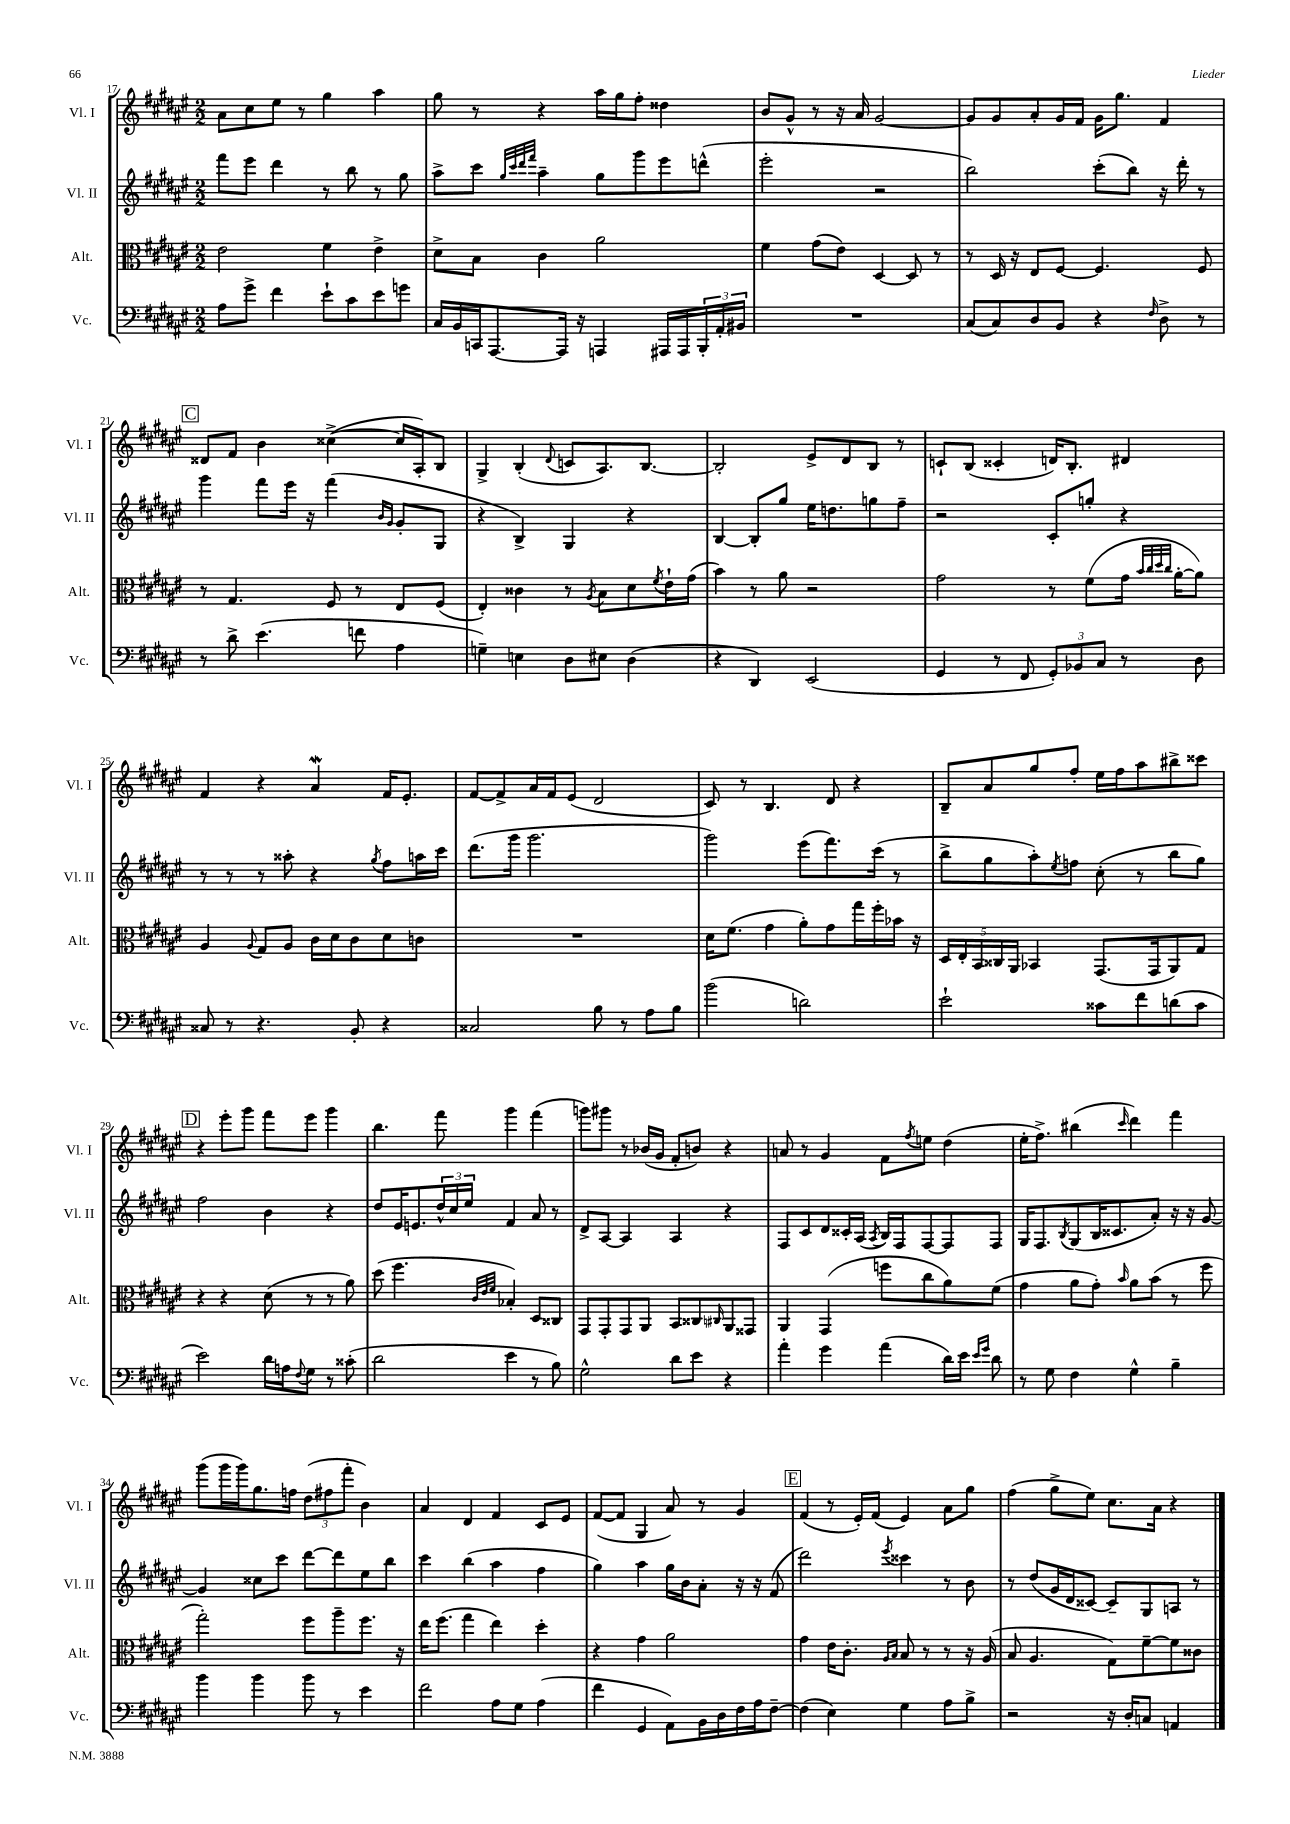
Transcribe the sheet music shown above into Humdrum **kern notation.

**kern	**kern	**kern	**kern
*staff4	*staff3	*staff2	*staff1
*clefF4	*clefC3	*clefG2	*clefG2
*k[f#c#g#d#a#e#]	*k[f#c#g#d#a#e#]	*k[f#c#g#d#a#e#]	*k[f#c#g#d#a#e#]
*M2/2	*M2/2	*M2/2	*M2/2
8A#\L	2e#\	8fff#\L	8a#\L
8g#^\J	.	8eee#\J	8cc#\
4f#\	.	4ddd#\	8ee#\J
.	.	.	8r
8e#`\L	4f#\	8r	4gg#\
8c#\	.	8bb\	.
8e#\	4e#^\	8r	4aa#\
8g\J	.	8gg#\	.
=	=	=	=
16C#/LL	8d#^\L	8aa#^\L	8gg#\
16BB/	.	.	.
16CC/J	8B\J	8ccc#\J	8r
[8.AAA#/	.	.	.
.	.	32qqgg#/LLL	.
.	.	32qqccc#/	.
.	.	32qqddd#/	.
.	.	32qqfff#/JJJ	.
.	4c#\	4aa#~\	4r
16AAA#/]Jk	.	.	.
16r	.	.	.
4AAA/	2a#\	8gg#\L	16aa#\LL
.	.	.	16gg#\J
.	.	8ggg#\	8ff#'\J
16AAA#/LL	.	8eee#\	4dd##\
16AAA#/	.	.	.
24BBB'/	.	(8ddd^^\J	.
24AA#'/	.	.	.
24BB#/JJ	.	.	.
=	=	=	=
1r	4f#\	2eee#'\	8b/L
.	.	.	8g#^^/J
.	(8g#\L	.	8r
.	8e#\J)	.	16r
.	.	.	16a#/
.	[4D#/	2r	[2g#/
.	8D#/]	.	.
.	8r	.	.
=	=	=	=
(8C#/L	8r	2bb\)	8g#/]L
8C#/)	16D#/	.	8g#/
.	16r	.	.
8D#/	8E#/L	.	8a#'/
8BB/J	[8F#/J	.	16g#/L
.	.	.	16f#/JJ
4r	4.F#/]	(8ccc#'\L	16g#\LK
.	.	.	8.gg#\J
.	.	8bb\J)	.
16qqF#/	.	.	.
8D#^\	.	16r	4f#/
.	.	16ddd#'\	.
8r	8F#/	8r	.
=	=	=	=
8r	8r	4ggg#\	8d##/L
8d#^\	4.G#/	.	8f#/J
(4.e#\	.	8fff#\L	4b\
.	.	16eee#\Jk	.
.	.	16r	.
.	8F#/	(4fff#\	([4cc##^\
8f\	8r	.	.
.	.	16qqb/LL	.
.	.	16qqg#/JJ	.
4A#\	8E#/L	8g#'/L	16cc##/]LL
.	.	.	16A#'/J)
.	(8F#/J	8G#/J	8B/J
=	=	=	=
4G~\)	4E#'/)	4r	4G#^/
4E\	4c##\	4B^/)	(4B'/
.	.	.	8qqd#/
8D#\L	8r	4G#/	8c/L
.	8qA#/	.	.
8E#\J	8B\L	.	8.A#/)
(4D#\	8d#\	4r	.
.	.	.	[8.B/J
.	8qf#/	.	.
.	16e#`\L	.	.
.	(16g#\JJ	.	.
=	=	=	=
4r	4b\)	[4B/	2B'/]
4DD#/)	8r	8B'/]L	.
.	8a#\	8gg#/J	.
(2EE#/	2r	16ee#\LK	8e#^/L
.	.	8.dd\	.
.	.	.	8d#/
.	.	8gg\	8B/J
.	.	8ff#~\J	8r
=	=	=	=
4GG#/	2g#\	2r	8c`/L
.	.	.	(8B/J
8r	.	.	4c##'/
8FF#/	.	.	.
12GG#'/L)	8r	8c#'/L	16d/LK)
.	.	.	8.B'/J
12BB-/	.	.	.
.	(8f#\L	8gg'/J	.
12C#/J	.	.	.
8r	16g#\Jk	4r	4d#/
.	32qqb/LLL	.	.
.	32qqcc#/	.	.
.	32qqdd#/	.	.
.	32qqcc#/JJJ	.	.
.	[16a#'\LK	.	.
8D#\	8a#\]J)	.	.
=	=	=	=
8C##/	4A#/	8r	4f#/
8r	.	8r	.
.	8qqA#/	.	.
4.r	8G#/L	8r	4r
.	8A#/J	8aa##'\	.
.	16c#\LL	4r	4a#/
.	16d#\J	.	.
8BB'/	8c#\	.	.
.	.	8qgg#/	.
4r	8d#\	8ff#\L	16f#/LK
.	.	.	8.e#'/J
.	8c\J	16aa\L	.
.	.	16ccc#\JJ	.
=	=	=	=
2C##/	1r	(8.ddd#\L	[8f#/L
.	.	.	8f#^/]
.	.	16ggg#\Jk	.
.	.	2.ggg#\	16a#/L
.	.	.	16f#/J
.	.	.	(8e#/J
8B\	.	.	2d#/
8r	.	.	.
8A#\L	.	.	.
8B\J	.	.	.
=	=	=	=
(2b\	16d#\LK	2ggg#\)	8c#/)
.	(8.f#\J	.	.
.	.	.	8r
.	4g#\	.	4.B/
2d\)	8a#'\L)	(8eee#\L	.
.	8g#\	8.fff#\)	8d#/
.	16gg#\L	.	4r
.	16ff#'\	(16ccc#\Jk	.
.	16b-\JJ	8r	.
.	16r	.	.
=	=	=	=
2e#`\	20D#/LL	8bb^\L	8B~/L
.	20E#'/	.	.
.	20BB/	.	.
.	.	8gg#\	8a#/
.	20C##/	.	.
.	20AA#/JJ	.	.
.	4BB-/	8aa#'\)	8gg#/
.	.	8qee#/	.
.	.	8ff\J	8ff#'/J
8c##\L	(8.GG#/L	(8cc#'\	16ee#\LL
.	.	.	16ff#\J
8f#\	.	8r	8aa#\
.	16GG#/k	.	.
(8d\	8AA#/)	8bb\L	8bb#^\
8c##\J	8G#/J	8gg#\J)	8ccc##\J
=	=	=	=
2e#\)	4r	2ff#\	4r
.	4r	.	8eee#'\L
.	.	.	8ggg#\J
16d#\LL	(8d#\	4b\	8fff#\L
16A\J	.	.	.
8qqF#/	.	.	.
8G#\J	8r	.	8eee#\J
8r	8r	4r	4ggg#\
(8c##'\	8a#\)	.	.
=	=	=	=
2d#\	(8dd#\	8dd#/L	4.bb\
.	4.ff#\	16e#/K	.
.	.	8.e/	.
.	.	24dd#^^/L	8fff#\
.	.	24cc#/	.
.	.	24ee#/JJ	.
.	32qqc#/LLL	.	.
.	32qqe#/	.	.
.	32qqf#/JJJ	.	.
4e#\	4B-'/)	4f#/	4ggg#\
8r	8D#/L	8a#/	(4fff#\
8B\)	8C##/J	8r	.
=	=	=	=
2G#^^\	8GG#/L	8d#^/L	8ggg\L)
.	8GG#'/	[8A#/J	8ggg#\J
.	8GG#/	4A#/]	8r
.	8AA#/J	.	(16b-/LL
.	.	.	16g#/JJ
8d#\L	8BB/L	4A#/	8f#'/L
8e#\J	8C##/	.	8b/J)
.	16qqC#/	.	.
4r	8AA#/	4r	4r
.	8GG##/J	.	.
=	=	=	=
4a#'\	4AA#/	8F#/L	8a/
.	.	8c#/	8r
4g#\	(4GG#/	8d#/	4g#/
.	.	16c##'/L	.
.	.	(16A#/JJ	.
.	.	8qA#/	.
(4a#\	8ff\L	16B/LL)	8f#\L
.	.	16F#/J	.
.	.	.	8qff#/
.	8cc#\	[8F#/	8ee\J
16d#\LL)	8a#\)	8F#/]	(4dd#\
16e#\JJ	.	.	.
16qqe#/LL	.	.	.
16qqg#/JJ	.	.	.
8d#\	(8f#\J	8F#/J	.
=	=	=	=
8r	4g#\	16G#/LK	16ee#'\LK
.	.	8.F#/	8.ff#^\J)
8G#\	.	.	.
.	.	8qB/	.
4F#\	8a#\L	(8G#/	(4bb#\
.	8g#'\J)	16B/K	.
.	.	8.c##/	.
.	16qqb/	.	16qqccc#/
4G#^^\	8a#\L	.	4ddd#\)
.	(8b\J	8a#'/J)	.
4B~\	8r	16r	4fff#\
.	.	16r	.
.	8ff#\	[8g#/	.
=	=	=	=
4b\	2gg#'\)	4g#/]	(8ggg#\L
.	.	.	16ggg#\L
.	.	.	16ggg#\J)
4b\	.	8cc##\L	8.gg#\
.	.	8ccc#\J	.
.	.	.	16ff\Jk
8b\	8ff#\L	[8ddd#\L	(12dd#\L
.	.	.	12ff#\
8r	8aa#~\	8ddd#\]	.
.	.	.	12fff#'\J
4e#\	8.ff#\J	8ee#\	4b\)
.	.	8bb\J	.
.	16r	.	.
=	=	=	=
2f#\	16ee#\LK	4ccc#\	4a#/
.	(8.ff#\J	.	.
.	4gg#\	(4bb\	4d#/
8A#\L	4ee#\)	4aa#\	4f#/
8G#\J	.	.	.
(4A#\	4dd#'\	4ff#\	8c#/L
.	.	.	8e#/J
=	=	=	=
4f#\	4r	4gg#\)	([8f#/L
.	.	.	8f#/]J
4GG#/	4g#\	4aa#\	4G#/
8AA#\L)	2a#\	16gg#\LL	8a#/)
.	.	16b\J	.
16BB\L	.	8a#'\J	8r
16D#\	.	.	.
16F#\	.	16r	4g#/
16A#\J	.	16r	.
[8F#~\J	.	(8f#/	.
=	=	=	=
(4F#\]	4g#\	2ddd#\)	(4f#/
4E#\)	16e#\LK	.	8r
.	8.c#'\J	.	.
.	.	.	16e#'/LL)
.	.	.	(16f#/JJ
.	16qqA#/LL	.	.
.	16qqB/JJ	8qeee#/	.
4G#\	8B/	4ccc##\	4e#/)
.	8r	.	.
8A#\L	8r	8r	8a#\L
8B^\J	16r	8b\	8gg#\J
.	(16A#/	.	.
=	=	=	=
2r	8B/	8r	(4ff#\
.	4.A#/	(8dd#/L	.
.	.	16g#/L	8gg#^\L
.	.	16d#/J	.
.	.	[8c##/J)	8ee#\J)
16r	8G#\L)	8c##~/]L	8.cc#\L
16D#'/LK	.	.	.
8C/J	[8f#~\	8G#/	.
.	.	.	16a#\Jk
4AA/	8f#\]	8A/J	4r
.	8c##\J	8r	.
==	==	==	==
*-	*-	*-	*-
